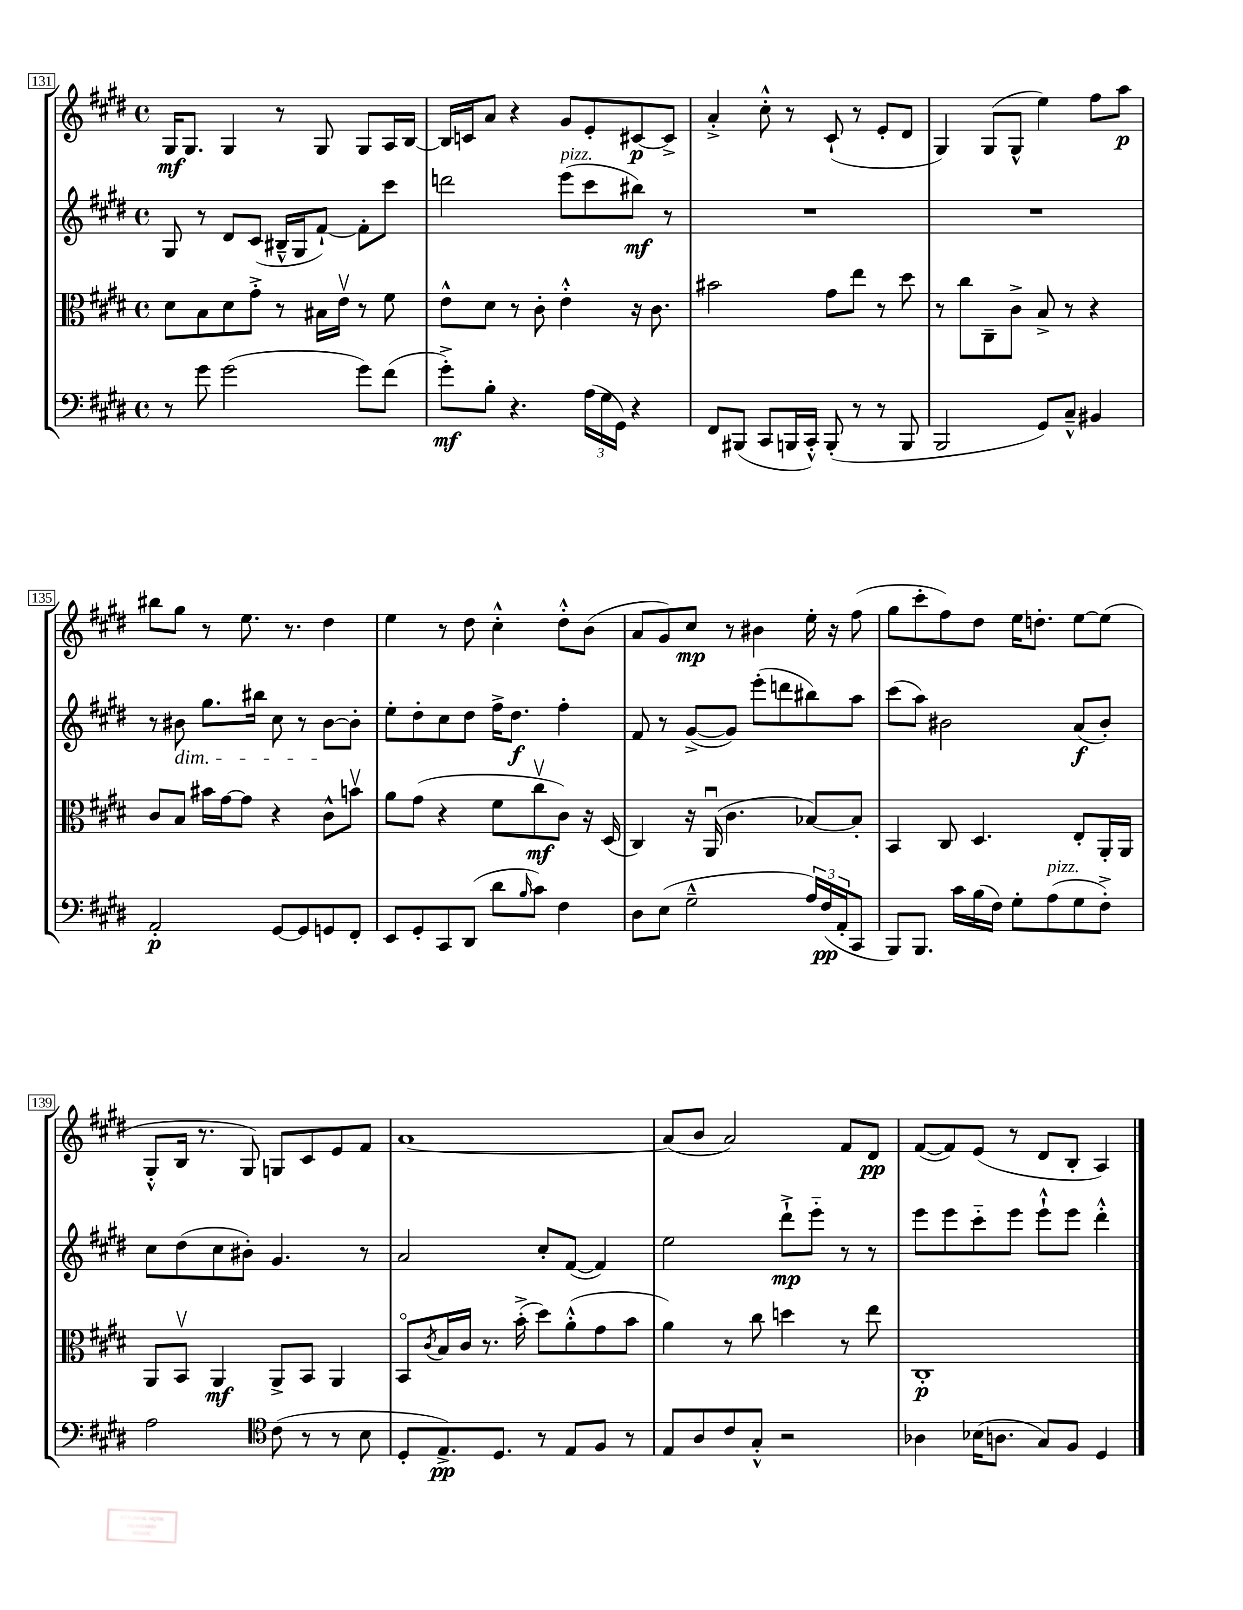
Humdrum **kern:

**kern	**dynam	**kern	**dynam	**kern	**dynam	**kern	**dynam
*part4	*part4	*part3	*part3	*part2	*part2	*part1	*part1
*staff4	*staff4	*staff3	*staff3	*staff2	*staff2	*staff1	*staff1
*clefF4	*	*clefC3	*	*clefG2	*	*clefG2	*
*k[f#c#g#d#]	*	*k[f#c#g#d#]	*	*k[f#c#g#d#]	*	*k[f#c#g#d#]	*
*M4/4	*	*M4/4	*	*M4/4	*	*M4/4	*
*met(c)	*	*met(c)	*	*met(c)	*	*met(c)	*
=131	=131	=131	=131	=131	=131	=131	=131
8r	.	8d#\L	.	8G#/	.	16G#/KL	mf
.	.	.	.	.	.	8.G#/J	.
8g#\	.	8B\	.	8r	.	.	.
(2g#\	.	8d#\	.	8d#/L	.	4G#/	.
.	.	8g#'^\J	.	(8c#/J	.	.	.
.	.	8r	.	16B#X~^^/LL	.	8r	.
.	.	.	.	16G#/J	.	.	.
.	.	16B#X\LL	.	[8f#`/J)	.	8G#/	.
.	.	16ev\JJ	.	.	.	.	.
8g#\L)	.	8r	.	8f#'\L]	.	8G#/L	.
(8f#\J	.	8f#\	.	8ccc#\J	.	16A/L	.
.	.	.	.	.	.	[16B/JJ	.
=132	=132	=132	=132	=132	=132	=132	=132
8g#'^\L)	mf	8e^^\L	.	2dddn\	.	16B/LL]	.
.	.	.	.	.	.	16cn/J	.
8B'\J	.	8d#\J	.	.	.	8a/J	.
4.r	.	8r	.	.	.	4r	.
.	.	8c#'\	.	.	.	.	.
!	!	!	!	!LO:TX:a:i:t=pizz.	!	!	!
.	.	4e'^^\	.	(8eee\L	.	8g#/L	.
(24A\LL	.	.	.	8ccc#\	.	8e'/	.
24G#\	.	.	.	.	.	.	.
24GG#\JJ)	.	.	.	.	.	.	.
4r	.	16r	.	8bb#X\J)	mf	[8c#X/	p
.	.	8.c#\	.	.	.	.	.
.	.	.	.	8r	.	8c#^/J]	.
=133	=133	=133	=133	=133	=133	=133	=133
8FF#/L	.	2b#X\	.	1r	.	4a'^/	.
(8BBB#X/J	.	.	.	.	.	.	.
8CC#/L	.	.	.	.	.	8cc#'^^\	.
16BBBn/L	.	.	.	.	.	8r	.
16CC#'^^/JJ)	.	.	.	.	.	.	.
(8BBB'/	.	8g#\L	.	.	.	(8c#`/	.
8r	.	8ee\J	.	.	.	8r	.
8r	.	8r	.	.	.	8e'/L	.
8BBB/	.	8dd#\	.	.	.	8d#/J	.
=134	=134	=134	=134	=134	=134	=134	=134
2BBB/	.	8r	.	1r	.	4G#/)	.
.	.	8cc#\L	.	.	.	.	.
.	.	8C#~\	.	.	.	(8G#/L	.
.	.	8c#^\J	.	.	.	8G#^^/J	.
8GG#/L)	.	8B^/	.	.	.	4ee\)	.
8C#~^^/J	.	8r	.	.	.	.	.
4BB#X/	.	4r	.	.	.	8ff#\L	.
.	.	.	.	.	.	8aa\J	p
!!LO:LB:g=z
=135	=135	=135	=135	=135	=135	=135	=135
2AA'/	p	8c#/L	.	8r	.	8bb#X\L	.
!	!	!	!	!LO:TX:b:i:t=dim.	!	!	!
.	.	8B/J	.	8b#X\	.	8gg#\J	.
.	.	16b#X\LL	.	8.gg#\L	.	8r	.
.	.	[16g#\J	.	.	.	.	.
.	.	8g#\J]	.	.	.	8.ee\	.
.	.	.	.	16bb#X\Jk	.	.	.
[8GG#/L	.	4r	.	8cc#\	.	.	.
.	.	.	.	.	.	8.r	.
8GG#/]	.	.	.	8r	.	.	.
8GGn/	.	8c#^^\L	.	[8b#\L	.	4dd#\	.
8FF#'/J	.	8bnv\J	.	8b#'\J]	.	.	.
=136	=136	=136	=136	=136	=136	=136	=136
8EE/L	.	8a\L	.	8ee'\L	.	4ee\	.
8GG#'/	.	(8g#\J	.	8dd#'\	.	.	.
8CC#/	.	4r	.	8cc#\	.	8r	.
(8DD#/J	.	.	.	8dd#\J	.	8dd#\	.
8d#\L	.	8f#\L	.	16ff#^\KL	.	4cc#'^^\	.
.	.	.	.	8.dd#\J	f	.	.
16qqB/	.	.	.	.	.	.	.
8c#\J)	.	8cc#v\	mf	.	.	.	.
4F#\	.	8c#\J)	.	4ff#'\	.	8dd#'^^\L	.
.	.	16r	.	.	.	(8b\J	.
.	.	(16D#/	.	.	.	.	.
=137	=137	=137	=137	=137	=137	=137	=137
8D#\L	.	4C#/)	.	8f#/	.	8a/L	.
(8E\J	.	.	.	8r	.	8g#/)	.
2G#~^^\	.	16r	.	([8g#^/L	.	8cc#/J	mp
.	.	(16AAu/	.	.	.	.	.
.	.	4.c#\	.	8g#/J])	.	8r	.
.	.	.	.	(8eee'\L	.	4b#X\	.
.	.	.	.	8dddn\	.	.	.
24A/LL)	.	[8B-X/L)	.	8bb#X\)	.	16ee'\	.
(24F#/	pp	.	.	.	.	.	.
.	.	.	.	.	.	16r	.
24AA'/J	.	.	.	.	.	.	.
8CC#/J	.	8B-'/J]	.	8aa\J	.	(8ff#\	.
=138	=138	=138	=138	=138	=138	=138	=138
8BBB/L)	.	4BB/	.	(8ccc#\L	.	8gg#\L	.
8.BBB/J	.	.	.	8aa\J)	.	8ccc#'\	.
.	.	8C#/	.	2b#X\	.	8ff#\)	.
16c#\LL	.	.	.	.	.	.	.
(16B\	.	4.D#/	.	.	.	8dd#\J	.
16F#\JJ)	.	.	.	.	.	.	.
8G#'\L	.	.	.	.	.	16ee\KL	.
.	.	.	.	.	.	8.ddn'\J	.
!LO:TX:a:i:t=pizz.	!	!	!	!	!	!	!
(8A\	.	.	.	.	.	.	.
8G#\	.	8E'/L	.	(8a/L	f	[8ee\L	.
8F#'^\J)	.	16AA'/L	.	8b#'/J)	.	(8ee\J]	.
.	.	16AA/JJ	.	.	.	.	.
!!LO:LB:g=z
=139	=139	=139	=139	=139	=139	=139	=139
2A\	.	8AA/L	.	8cc#\L	.	8G#'^^/L	.
.	.	8BBv/J	.	(8dd#\	.	16B/Jk	.
.	.	.	.	.	.	8.r	.
.	.	4AA/	mf	8cc#\	.	.	.
.	.	.	.	8b#X'\J)	.	8G#/)	.
*clefC4	*	*	*	*	*	*	*
(8c#\	.	8AA^/L	.	4.g#/	.	8Gn/L	.
8r	.	8BB/J	.	.	.	8c#/	.
8r	.	4AA/	.	.	.	8e/	.
8B\	.	.	.	8r	.	8f#/J	.
=140	=140	=140	=140	=140	=140	=140	=140
8D#'/L	.	8BB/L	.	2a/	.	[1a	.
.	.	8qc#/	.	.	.	.	.
8.E^/)	pp	16B/L	.	.	.	.	.
.	.	16c#/JJ	.	.	.	.	.
.	.	8.r	.	.	.	.	.
8.D#/J	.	.	.	.	.	.	.
.	.	(16b'^\	.	.	.	.	.
8r	.	8dd#\L)	.	8cc#'/L	.	.	.
8E/L	.	(8a'^^\	.	([8f#/J	.	.	.
8F#/J	.	8g#\	.	4f#/])	.	.	.
8r	.	8b\J	.	.	.	.	.
=141	=141	=141	=141	=141	=141	=141	=141
8E/L	.	4a\)	.	2ee\	.	(8a/L]	.
8A/	.	.	.	.	.	8b/J	.
8c#/	.	8r	.	.	.	2a/)	.
8G#'^^/J	.	8cc#\	.	.	.	.	.
2r	.	4ddn\	.	8ddd#`^\L	mp	.	.
.	.	.	.	8eee\J	.	.	.
.	.	8r	.	8r	.	8f#/L	.
.	.	8ee\	.	8r	.	8d#/J	pp
=142	=142	=142	=142	=142	=142	=142	=142
4A-X\	.	1C#'	p	8eee\L	.	([8f#/L	.
.	.	.	.	8eee\	.	8f#/])	.
(16B-X\KL	.	.	.	8ccc#\	.	(8e/J	.
8.An\J	.	.	.	.	.	.	.
.	.	.	.	8eee\J	.	8r	.
8G#/L)	.	.	.	8eee`^^\L	.	8d#/L	.
8F#/J	.	.	.	8eee\J	.	8B'/J	.
4D#/	.	.	.	4ddd#'^^\	.	4A/)	.
==	==	==	==	==	==	==	==
*-	*-	*-	*-	*-	*-	*-	*-
